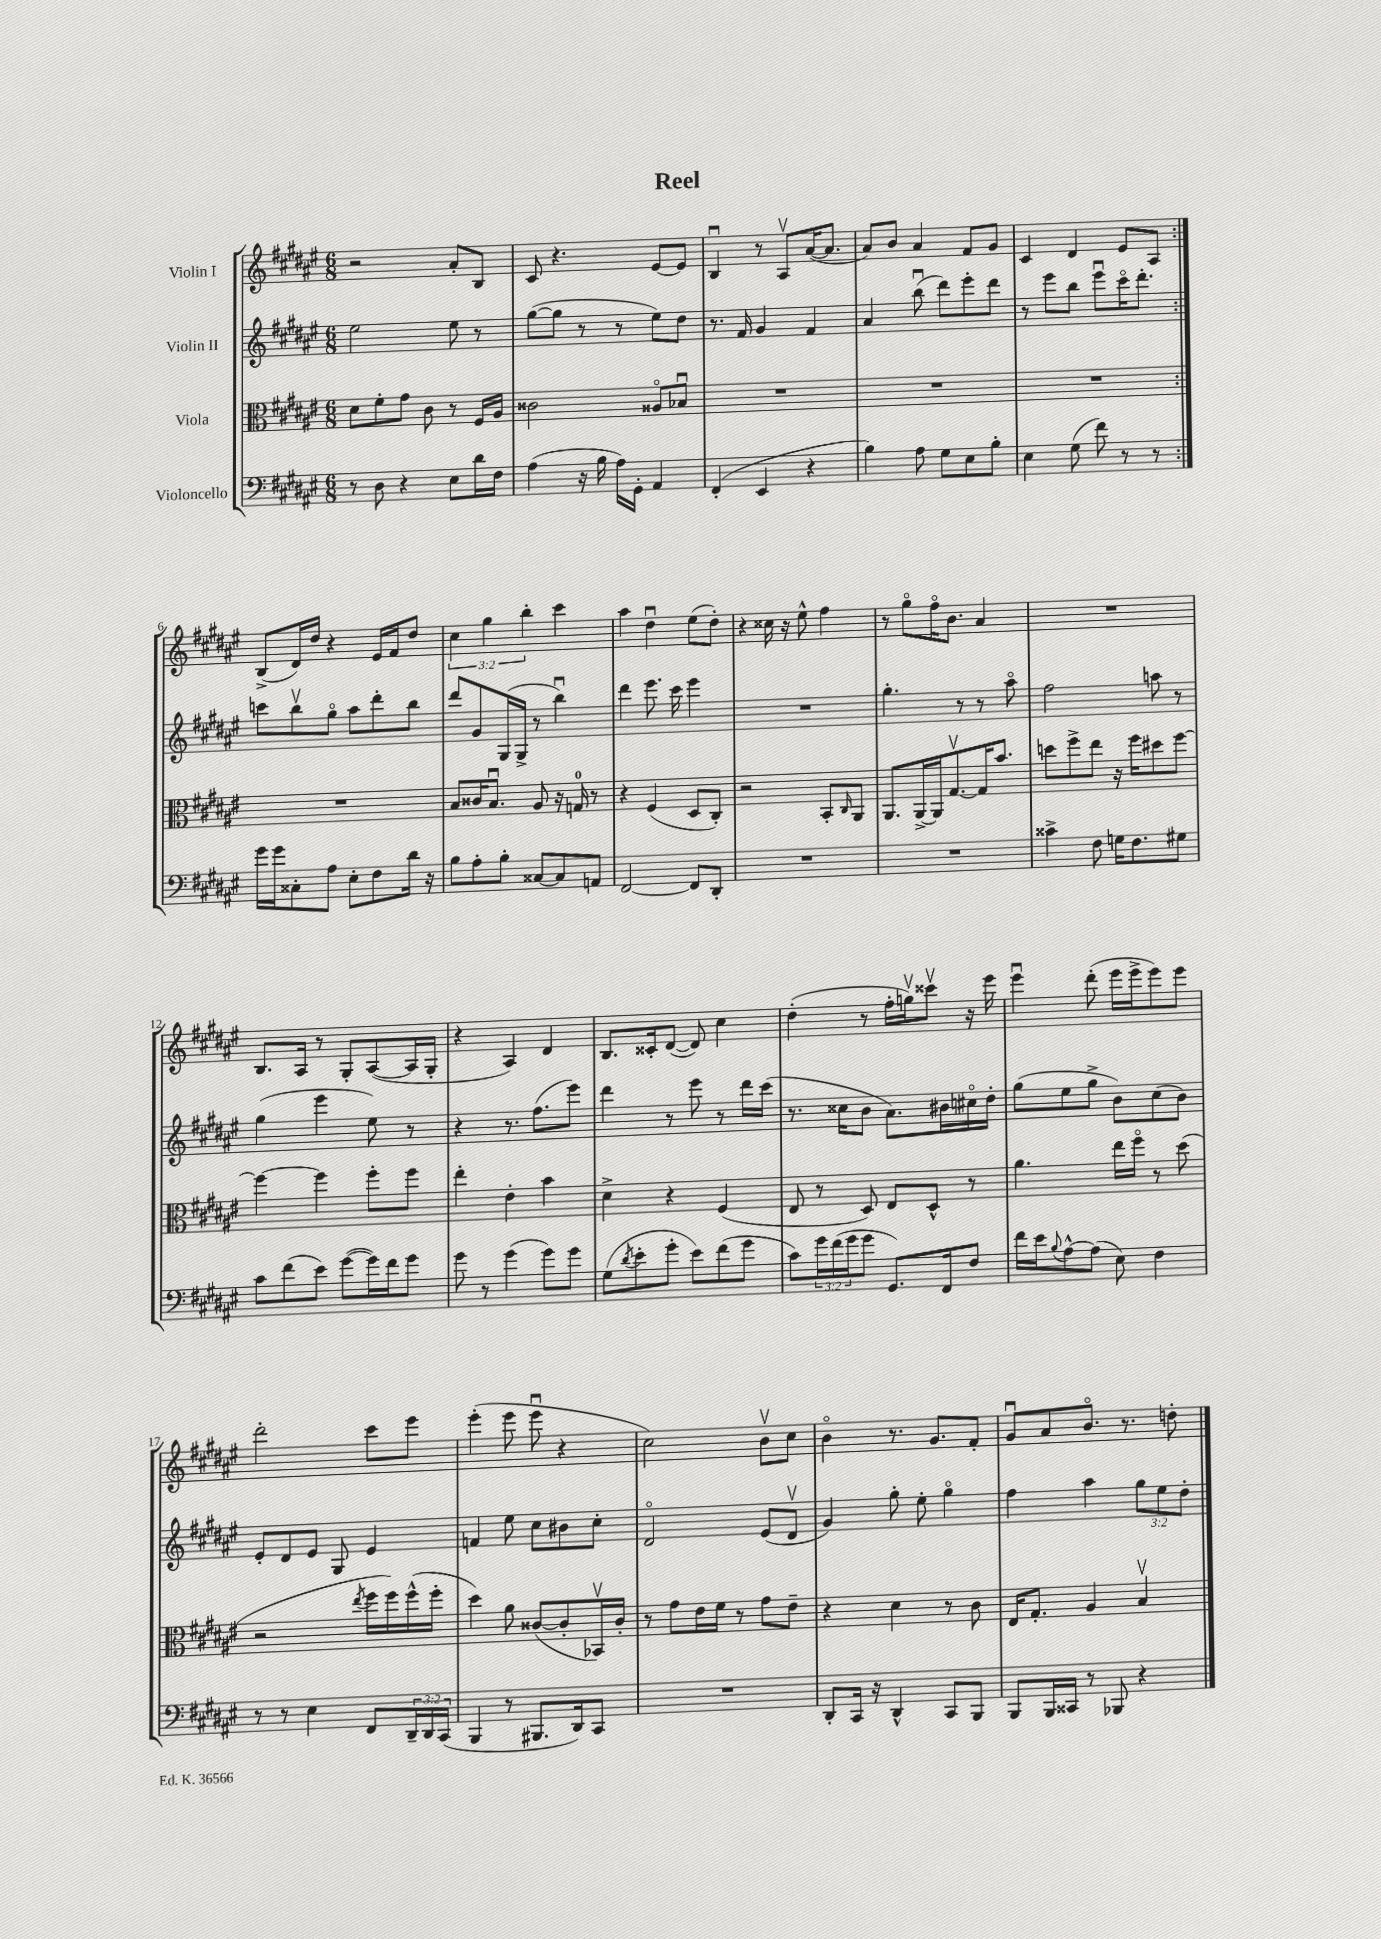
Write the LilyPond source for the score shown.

\header { title = "Reel" }
<<
\new StaffGroup <<
\new Staff = "s0" \with { instrumentName = "Violin I" } {
    \clef treble \key fis \major \numericTimeSignature \time 6/8 \override Staff.TupletNumber.text = #tuplet-number::calc-fraction-text
    \repeat volta 2 { r2 ais'8-. b8 |
    cis'8 r4. eis'8~ eis'8 |
    b4\downbow r8 ais8\upbow ais'16~( ais'8. |
    ais'8) b'8 ais'4 fis'8 gis'8 |
    cis'4 dis'4 eis'8 ais8 | }
    b8->( dis'16) dis''16 r4 eis'16 fis'16 dis''8 |
    \tuplet 3/2 { cis''4 gis''4 b''4-. } cis'''4 |
    ais''4 dis''4\downbow eis''8( dis''8-.) |
    r4 cisis''16 r16 eis''8-^ fis''4 |
    r8 gis''8\flageolet fis''16\flageolet b'8. ais'4 |
    R2. |
    b8. ais16 r8 gis8-. ais8~( ais16 gis16-. |
    r4 ais4) dis'4 |
    b8. cisis'16-. dis'8~( dis'8) cis''4 |
    dis''4-.( r8 fis''16-. g''16\upbow) cisis'''8\upbow r16 eis'''16 |
    eis'''4\downbow dis'''8-.( eis'''16 eis'''16-> eis'''8) eis'''8 |
    dis'''2-. cis'''8 eis'''8 |
    eis'''4-.( eis'''8 eis'''8\downbow r4 |
    cis''2) b'8\upbow cis''8 |
    b'4\flageolet r8. gis'8. fis'8-. |
    gis'8\downbow ais'8 b'8.\flageolet r8. d''8-. \bar "|." |
}
\new Staff = "s1" \with { instrumentName = "Violin II" } {
    \clef treble \key fis \major \numericTimeSignature \time 6/8 \override Staff.TupletNumber.text = #tuplet-number::calc-fraction-text
    \repeat volta 2 { eis''2 eis''8 r8 |
    gis''8~( gis''8 r8 r8 eis''8) dis''8 |
    r8. fis'16 gis'4 fis'4 |
    ais'4 b''8\downbow( dis'''8) eis'''8-. dis'''8 |
    r8 eis'''8 b''8 eis'''8\downbow cis'''16\flageolet dis'''8.-. | }
    c'''8 b''8\upbow gis''8\flageolet ais''8 dis'''8-. b''8 |
    dis'''8 gis'8 gis16( gis16-> r8 b''4\downbow) |
    dis'''4 eis'''8. cis'''16 eis'''4 |
    R2. |
    gis''4.-. r8 r8 ais''8\flageolet |
    fis''2 a''8 r8 |
    gis''4( eis'''4 eis''8) r8 |
    r4 r8. fis''8.( eis'''8) |
    dis'''4 r8 eis'''8 r8 dis'''16 cis'''16( |
    r8. cisis''16 b'8 ais'8.) bis'16 cis''16\flageolet dis''16-. |
    gis''8( eis''8 gis''8-> b'8) cis''8( b'8) |
    eis'8-. dis'8 eis'8 gis8 eis'4 |
    f'4 eis''8 cis''8 bis'8 cis''8-. |
    dis'2\flageolet eis'8( dis'8\upbow |
    gis'4) gis''8-. eis''8-. gis''4\flageolet |
    fis''4 ais''4 \tuplet 3/2 { gis''8 eis''8 dis''8-. } \bar "|." |
}
\new Staff = "s2" \with { instrumentName = "Viola" } {
    \clef alto \key fis \major \numericTimeSignature \time 6/8
    \repeat volta 2 { dis'8 fis'8-. gis'8 cis'8 r8 fis16 ais16 |
    cisis'2 aisis8\flageolet bes8\downbow |
    R2. |
    R2. |
    R2. | }
    R2. |
    b8 cisis'16 b8.\downbow ais8 r16 g16-0 r8 |
    r4 fis4( dis8 cis8-.) |
    r2 b,8-. \grace { cis16 } ais,8 |
    ais,8. ais,16~-> ais,16 gis8.~\upbow gis16 b'8. |
    d''8 fis''8-> eis''8 r16 fis''16 dis''8 fis''8~ |
    fis''4~ fis''4 fis''8-. fis''8 |
    eis''4-. eis'4-. b'4 |
    dis'4-> r4 fis4( |
    eis8 r8 dis8) eis8 dis8-^ r8 |
    ais'4. eis''16 fis''16\flageolet r8 dis''8( |
    r2 \acciaccatura { eis''8 } fis''16 fis''16) fis''16-^( fis''16-. |
    dis''4) ais'8 cisis'8~( cisis'8-. bes,16\upbow) cisis'16-. |
    r8 gis'8 eis'16 fis'16 r8 gis'8 eis'8-- |
    r4 dis'4 r8 cis'8 |
    eis16 gis8.-. ais4 b4\upbow \bar "|." |
}
\new Staff = "s3" \with { instrumentName = "Violoncello" } {
    \clef bass \key fis \major \numericTimeSignature \time 6/8 \override Staff.TupletNumber.text = #tuplet-number::calc-fraction-text
    \repeat volta 2 { r8 dis8 r4 eis8 dis'16 fis16 |
    ais4( r16 b16 ais16) gis,16-. ais,4 |
    fis,4-.( eis,4 r4 |
    b4) ais8 gis8 eis8 b8-. |
    eis4 gis8( fis'8) r8 r8 | }
    gis'16 gis'16 cisis8-. ais8 eis8-. fis8 dis'16 r16 |
    b8 ais8-. b8-. cisis8~ cisis8 a,8 |
    fis,2~ fis,8 dis,8-. |
    R2. |
    R2. |
    cisis'4-> fis8 g16 fis8. gis8 |
    cis'8 fis'8( eis'8) gis'8~( gis'16) fis'16 gis'8 |
    gis'8 r8 gis'4( gis'8) gis'8 |
    gis8( \acciaccatura { dis'8 } eis'8-. gis'8-. eis'8) fis'8( gis'8 |
    cis'8) \tuplet 3/2 { gis'16 fis'16( gis'16 } gis'8 gis,8.) fis,16 fis8 |
    fis'16 eis'16 \appoggiatura { b8 } ais8~-^ ais8( eis8) fis4 |
    r8 r8 eis4 fis,8 \tuplet 3/2 { dis,16-- dis,16 cis,16( } |
    b,,4 r8 bis,,8. dis,16) cis,8 |
    R2. |
    dis,8-. cis,16 r16 dis,4-^ cis,8 b,,8 |
    b,,8 b,,16 cisis,16 r8 bes,,8 r4 \bar "|." |
}
>>
>>
